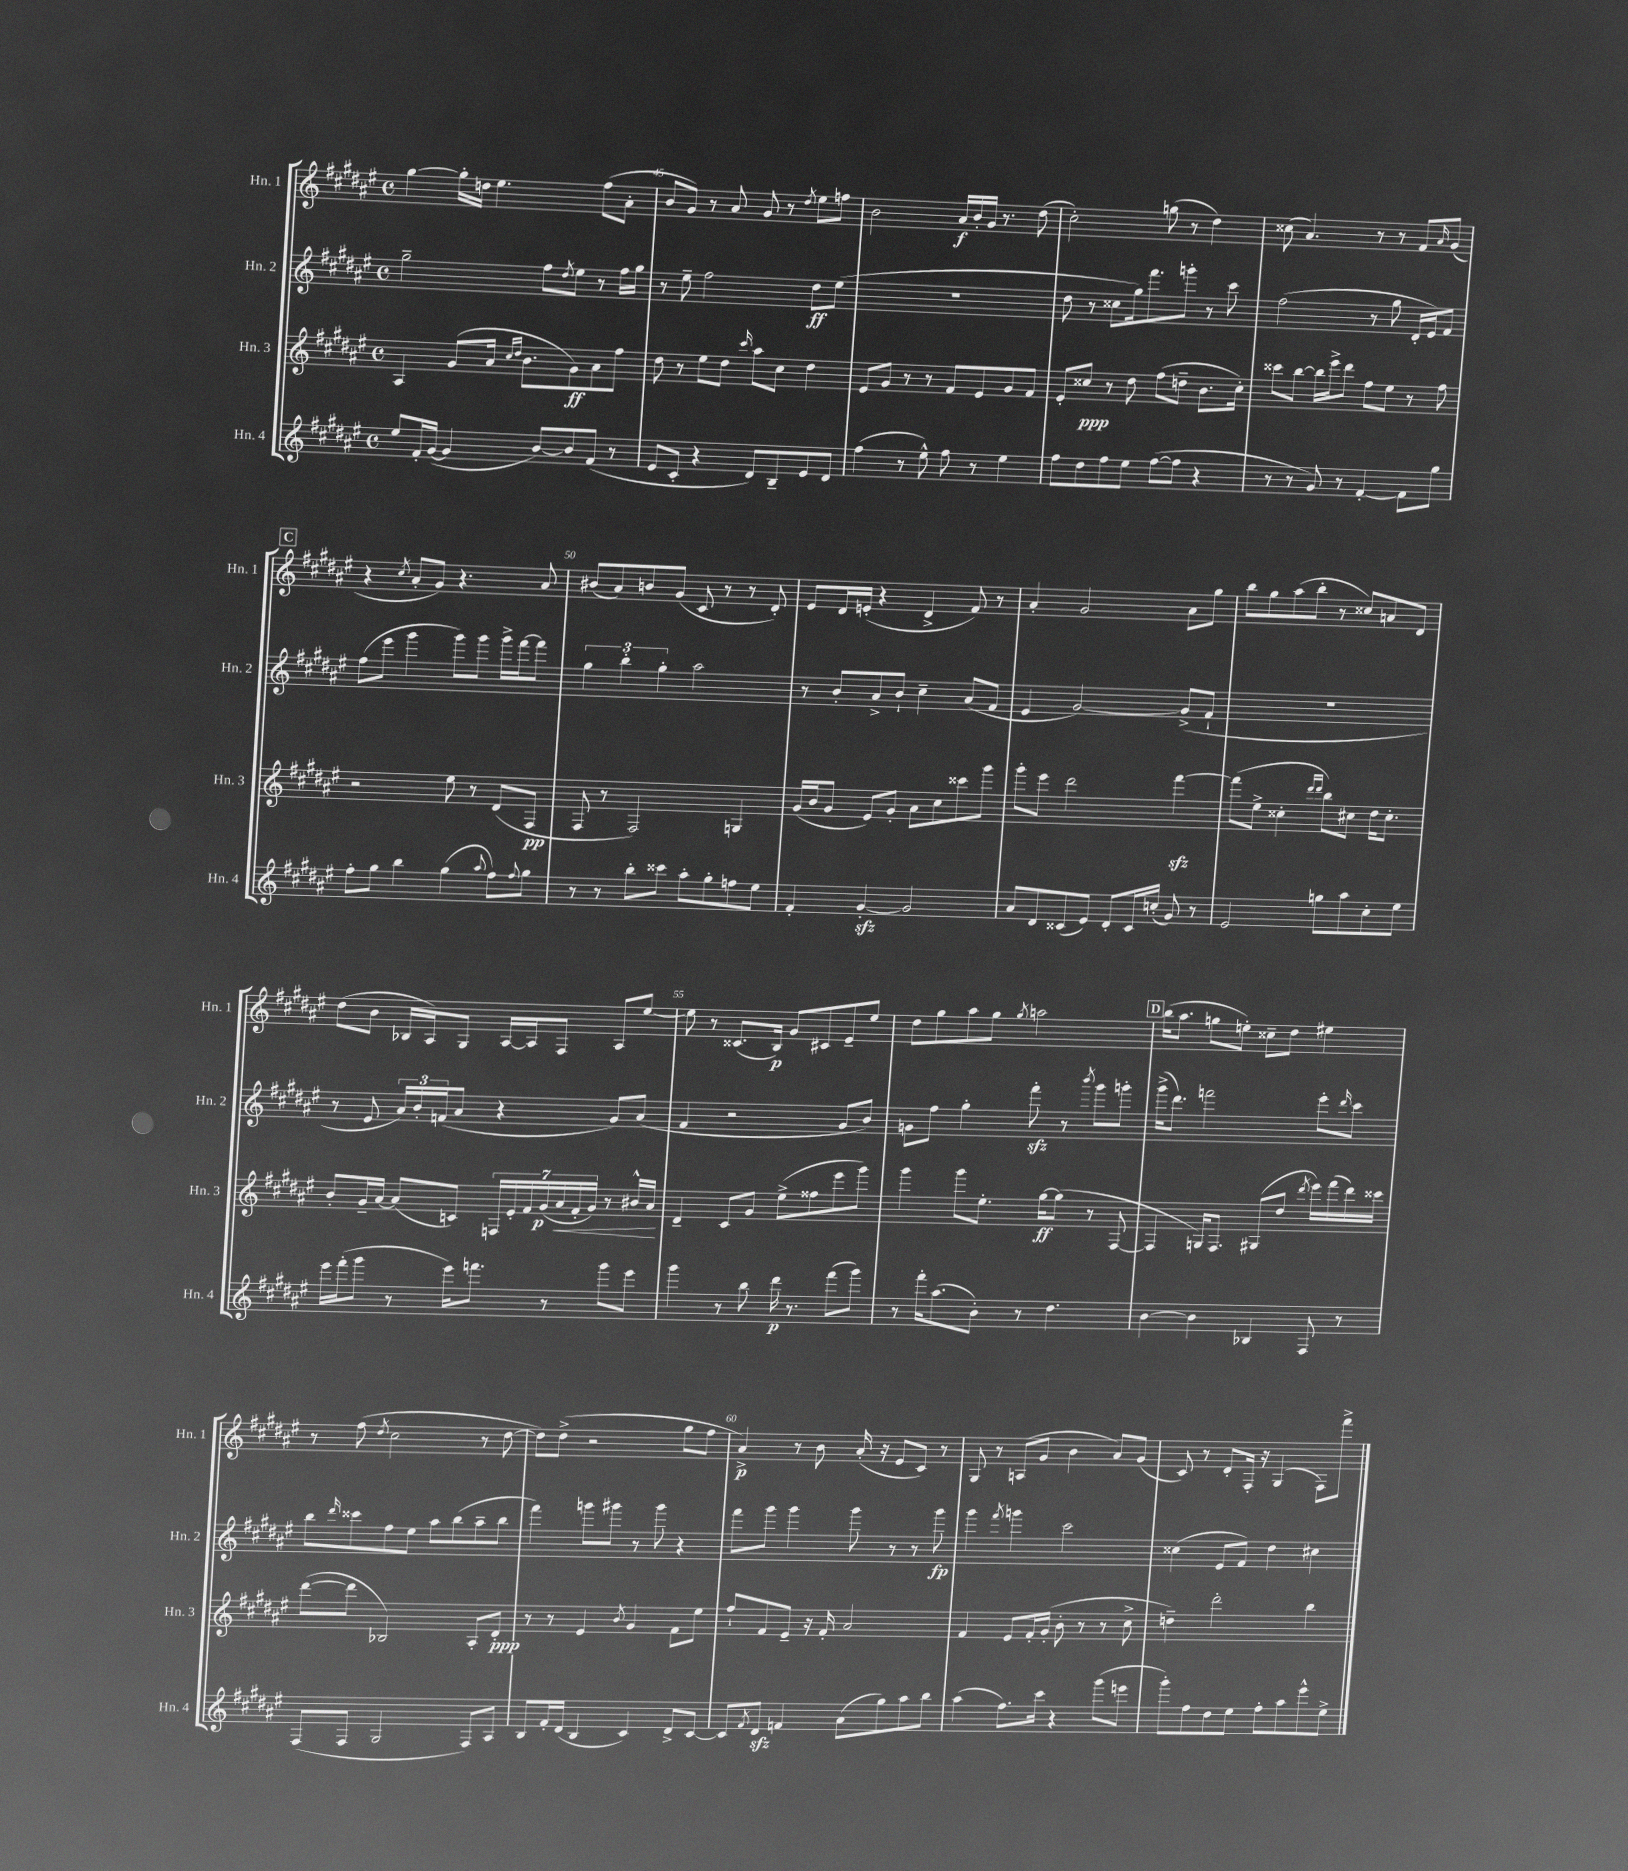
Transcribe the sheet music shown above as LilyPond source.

<<
\new StaffGroup <<
\new Staff = "s0" \with { instrumentName = "Hn. 1" shortInstrumentName = "Hn. 1" } {
    \clef treble \key fis \major \defaultTimeSignature \time 4/4
    gis''4~ gis''16-. d''16 eis''4. fis''8( ais'8-. |
    b'8 gis'8) r8 ais'8 gis'8 r8 \acciaccatura { dis''8 } eis''8 f''8 |
    b'2 ais'16\f b'16-. gis'16 r8. dis''8( |
    cis''2-.) g''8( r8 dis''4) |
    cisis''8( ais'4.) r8 r8 fis'8 \grace { ais'16 } gis'8( |
    \mark \markup { \box "C" } r4 \acciaccatura { cis''8 } ais'8-. gis'8) r4. ais'8 |
    bis'8( ais'8) b'8 gis'8( cis'8 r8 r8 dis'8-.) |
    eis'8 dis'16 e'16-.( r4 dis'4-> fis'8) r8 |
    ais'4-. gis'2 ais'8 gis''8 |
    b''8 gis''8 ais''8( b''8-. r8 cisis''8) a'8 dis'8 |
    dis''8( b'8 bes16 ais16) gis8 ais16~ ais16 fis8 ais8 eis''8~ |
    eis''8 r8 cisis'8.( b16\p) gis'8 cis'8 eis'8-- eis''8 |
    dis''8 gis''8 ais''8 gis''8 \acciaccatura { gis''8 } a''2 |
    \mark \markup { \box "D" } b''16( ais''8. g''8 e''8-.) cisis''8-- dis''8 eis''4 |
    r8 fis''8( \acciaccatura { dis''8 } cis''2 r8 dis''8~ |
    dis''8) dis''8->( r2 gis''8 fis''8 |
    ais'4->\p) r8 b'8 ais'16-.( r16 eis'8 cis'8) r8 |
    gis8 r8 a8( gis'8 b'4 ais'8) gis'8( |
    cis'8) r8 dis'8-. fis16-. r16 gis4( fis8) fis'''8-> \bar "|." |
}
\new Staff = "s1" \with { instrumentName = "Hn. 2" shortInstrumentName = "Hn. 2" } {
    \clef treble \key fis \major \defaultTimeSignature \time 4/4
    gis''2-- fis''8 \acciaccatura { dis''8 } eis''8 r8 fis''16 gis''16 |
    r8 eis''8-- fis''2 dis''8\ff eis''8( |
    R1 |
    dis''8 r8 cisis''8 gis''16) fis'''8. g'''8-. r8 cis'''8 |
    fis''2( r8 gis''8 dis'16-. eis'16) fis'8 |
    \mark \markup { \box "C" } fis''8( eis'''8 gis'''4 gis'''8) gis'''8 gis'''16-> fis'''16~ fis'''8 |
    \tuplet 3/2 { gis''4 b''4-. gis''4-. } ais''2 |
    r8 b'8-. ais'8-> b'8-! cis''4-- ais'8( fis'8 |
    eis'4 gis'2~) gis'8->( fis'8-! |
    R1 |
    r8 eis'8 \tuplet 3/2 { ais'16) b'16-. f'16( } ais'8 r4 gis'8) ais'8( |
    fis'4 r2 gis'8 b'8) |
    g'8 fis''8 gis''4-. fis'''8-.\sfz r8 \acciaccatura { b'''8 } gis'''8 g'''8-. |
    \mark \markup { \box "D" } gis'''16->( dis'''8.) f'''2 eis'''8-. \grace { dis'''16 } cis'''8 |
    b''8 \grace { dis'''16 } cisis'''8 fis''8 eis''8 ais''8 b''8( ais''8-- b''8 |
    fis'''4) g'''8 gis'''8 r8 gis'''8 r4 |
    fis'''8 gis'''8 gis'''4 gis'''8 r8 r8 gis'''8\fp |
    gis'''4 \acciaccatura { fis'''8 } g'''4 cis'''2 |
    cisis''4( eis'8 fis'8) dis''4 cis''4 \bar "|." |
}
\new Staff = "s2" \with { instrumentName = "Hn. 3" shortInstrumentName = "Hn. 3" } {
    \clef treble \key fis \major \defaultTimeSignature \time 4/4
    ais4 gis'8( ais'16 \grace { cis''16 dis''16 } b'8. gis'8\ff) ais'8 fis''8 |
    dis''8 r8 eis''8 dis''8 \grace { cis'''16 } ais''8 cis''8 dis''4 |
    eis'8 gis'8 r8 r8 fis'8 eis'8 gis'8 fis'8 |
    eis'8-. cisis''8\ppp r8 dis''8 fis''8( d''8-- b'8. cisis''16-.) |
    cisis'''8 b''8~ b''16 eis'''16-> dis'''8 fis''8 eis''8 r8 fis''8 |
    \mark \markup { \box "C" } r2 eis''8 r8 dis'8( fis8\pp |
    fis8 r8 fis2) g4 |
    gis'16( b'16 gis'8 eis'8) gis'8-. ais'8 cis''8 cisis'''8 gis'''8 |
    gis'''8-. eis'''8 dis'''2 fis'''4~\sfz |
    fis'''8( eis''8-> cisis''4-. \grace { dis'''16 dis'''16 } b''8) cis''8 dis''16 cis''8.-. |
    b'8-. gis'16-- ais'16~ ais'8( c'8) \tuplet 7/4 { f16 eis'16-. fis'16 gis'16\p( ais'16\< fis'16-. gis'16) } r8 bis'16-^ ais'16\! |
    dis'4-- cis'8 gis'8 eis''8->( fisis''8 eis'''8 gis'''8) |
    gis'''4 gis'''8 eis''8.-. gis''16~\ff gis''8( r8 fis8~ |
    \mark \markup { \box "D" } fis4 g16) fis8. gis8( dis''8 \acciaccatura { dis'''8 } eis'''16) fis'''16( dis'''16) cisis'''16 |
    dis'''8~( dis'''8 bes2) ais8-. dis'8-.\ppp |
    r8 r8 eis'4 \acciaccatura { b'8 } gis'4 fis'8 eis''8 |
    fis''8-! fis'8 eis'8-- r16 fis'16-. ais'2 |
    fis'4 eis'8 fis'16-. gis'16-.( b'8-. r8 r8 cis''8-> |
    d''4--) dis'''2-. b''4 \bar "|." |
}
\new Staff = "s3" \with { instrumentName = "Hn. 4" shortInstrumentName = "Hn. 4" } {
    \clef treble \key fis \major \defaultTimeSignature \time 4/4
    eis''8 fis'16-. gis'16~( gis'4 b'8~) b'8 fis'8( r8 |
    eis'8 cis'8-. r4 dis'8) b8-- eis'8 dis'8 |
    fis''4( r8 eis''8-^) fis''8 r8 eis''4 |
    fis''8 dis''8 fis''8 eis''8 fis''8~( fis''8 r4 |
    r8 r8 gis'8) r8 fis'4~-. fis'8 gis''8 |
    \mark \markup { \box "C" } fis''8-. gis''8 b''4 gis''4( \appoggiatura { ais''8 } fis''8) \appoggiatura { fis''8 } gis''8 |
    r8 r8 b''8-. cisis'''8 ais''8-. gis''8-. f''8 eis''8 |
    fis'4-. gis'4~-.\sfz gis'2 |
    ais'8 dis'8 cisis'8( eis'8) dis'8-. cisis'16 c''16-.( gis'8) r8 |
    eis'2 g''8 ais''8 cis''8-. eis''8 |
    eis'''16 fis'''16-.( gis'''8 r8 eis'''16) f'''8. r8 gis'''8 eis'''8 |
    gis'''4 r8 b''8 dis'''16\p r8. fis'''8( gis'''8) |
    r8 fis'''16-. ais''8.( b'8-.) r8 dis''4. |
    \mark \markup { \box "D" } b'4~ b'4 bes4 fis8 r8 |
    fis8( fis8 gis2 fis8) ais8 |
    b8 fis'16-. dis'16( b4 cis'4) dis'8-> cis'8~ |
    cis'8 \acciaccatura { fis'8 } dis'8\sfz f'4 ais'8( gis''8) ais''8 b''8 |
    ais''4( fis''8.) cis'''16 r4 gis'''8( e'''8 |
    gis'''8-.) fis''8 dis''8 eis''8 fis''8-. ais''8 eis'''8-^ eis''8-> \bar "|." |
}
>>
>>
\layout { \context { \Score currentBarNumber = #44 \override BarNumber.break-visibility = ##(#f #t #t) barNumberVisibility = #(every-nth-bar-number-visible 5) } }
